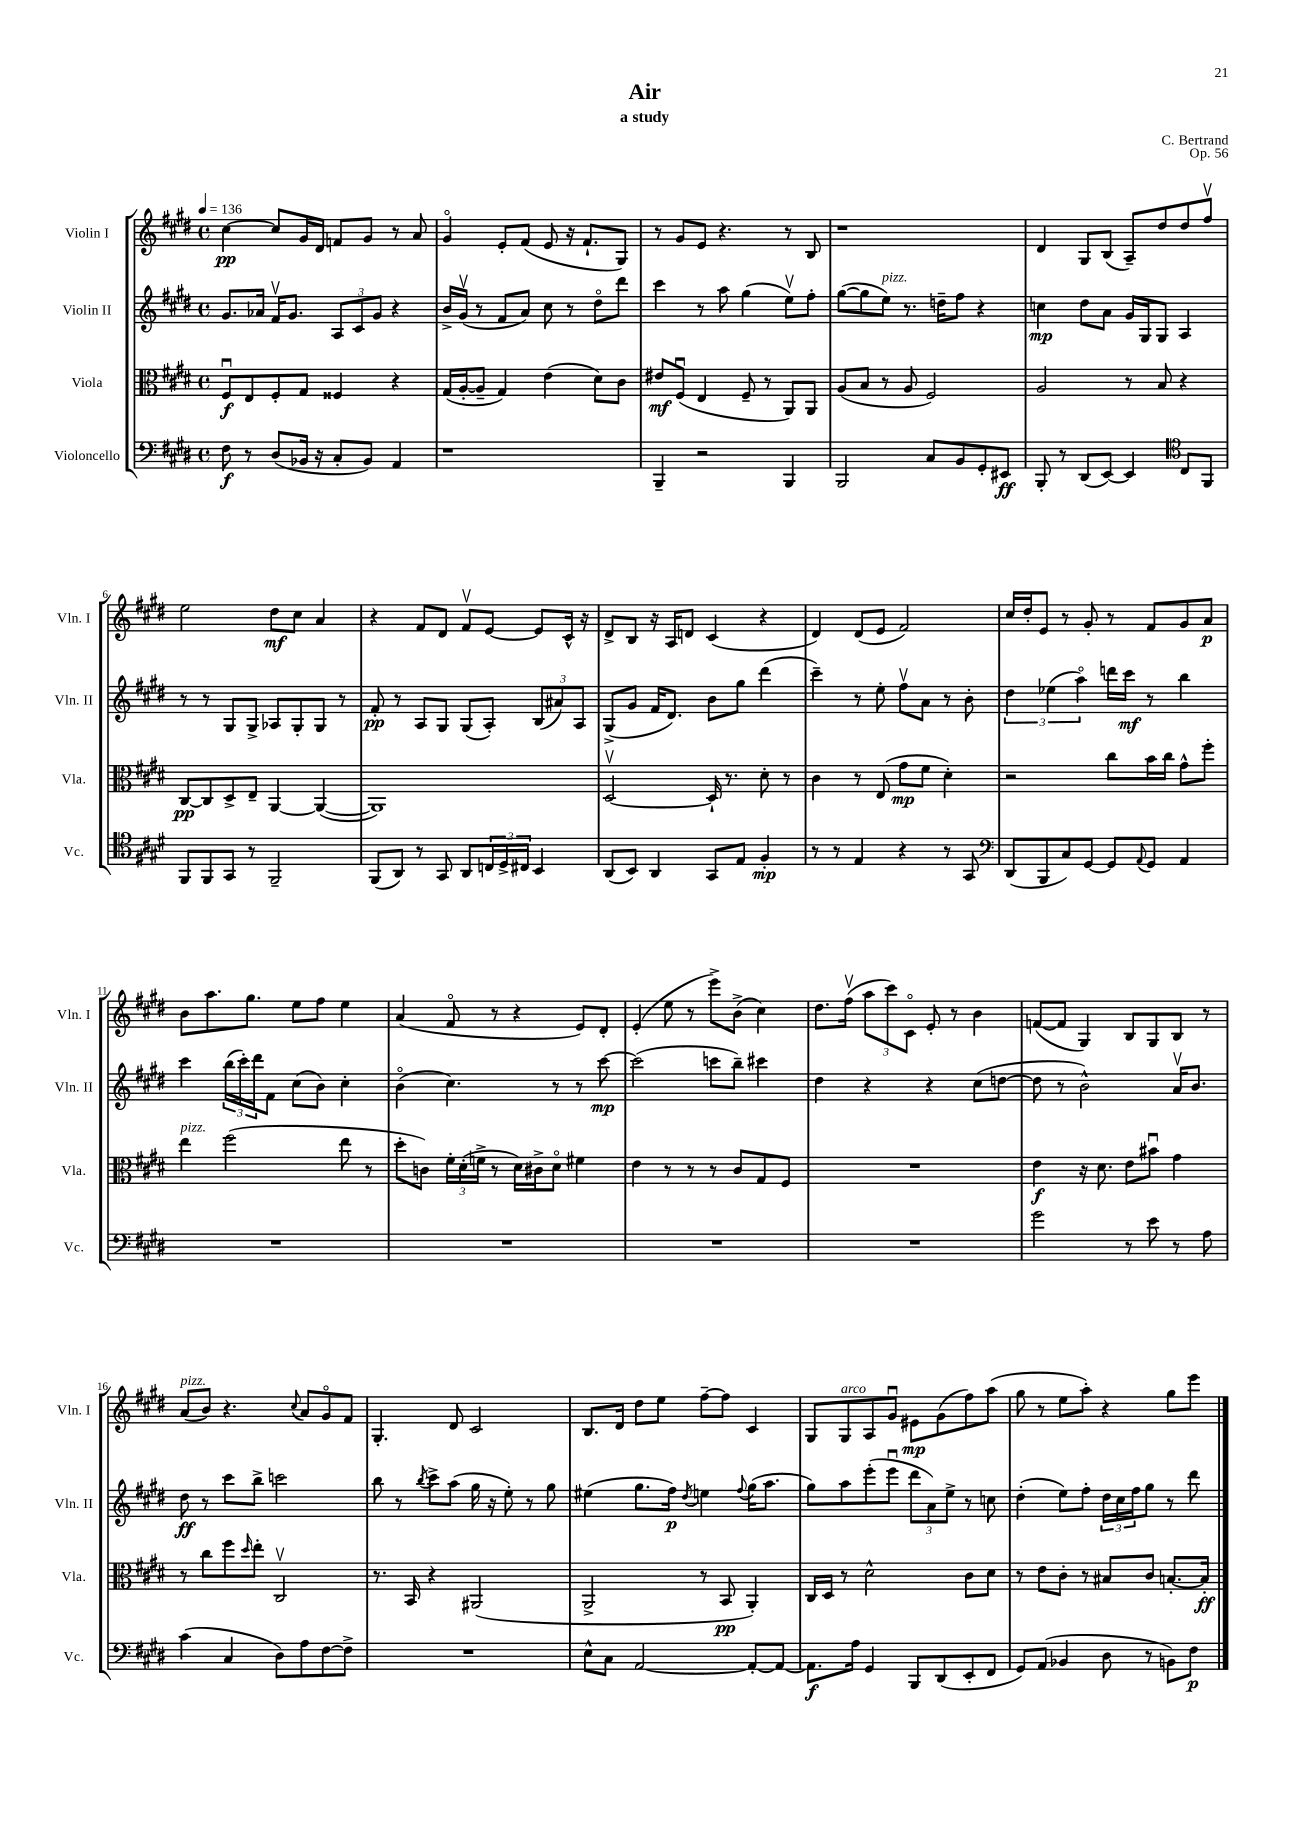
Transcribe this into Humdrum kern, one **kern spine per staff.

**kern	**kern	**kern	**kern
*staff4	*staff3	*staff2	*staff1
*clefF4	*clefC3	*clefG2	*clefG2
*k[f#c#g#d#]	*k[f#c#g#d#]	*k[f#c#g#d#]	*k[f#c#g#d#]
*M4/4	*M4/4	*M4/4	*M4/4
*met(c)	*met(c)	*met(c)	*met(c)
*MM136	*MM136	*MM136	*MM136
8F#	8F#u	8.g#	[4cc#
8r	8E	.	.
.	.	16a-	.
(8D#	8F#'	16f#v	8cc#]
.	.	8.g#	.
16BB-	8G#	.	16g#
16r	.	.	16d#
8C#'	4F##	12A	8f
.	.	12c#	.
8BB-)	.	.	8g#
.	.	12g#	.
4AA	4r	4r	8r
.	.	.	8a
=	=	=	=
1r	(16G#	16b^	4g#o
.	[16A'	(16g#v	.
.	8A~]	8r	.
.	4G#)	8f#	8e'
.	.	8a)	(8f#
.	(4e	8cc#	8e
.	.	8r	16r
.	.	.	8.f#`
.	8d#)	8dd#o	.
.	8c#	8ddd#	8G#)
=	=	=	=
4BBB~	8e#	4ccc#	8r
.	(8F#u	.	8g#
2r	4E	8r	8e
.	.	8aa	4.r
.	8F#~	(4gg#	.
.	8r	.	.
4BBB	8AA)	8eev)	8r
.	8AA	8ff#'	8B
=	=	=	=
2BBB	(8A	([8gg#	1r
.	8B	8gg#]	.
.	8r	8ee)	.
.	8A	8.r	.
8C#	2F#)	.	.
.	.	16dd~	.
8BB	.	8ff#	.
8GG#'	.	4r	.
8EE#	.	.	.
=	=	=	=
8BBB'	2A	4cc	4d#
8r	.	.	.
(8DD#	.	8dd#	8G#
[8EE)	.	8a	(8B
4EE]	8r	16g#	8A~)
.	.	16G#	.
.	8B	8G#	8dd#
*clefC4	*	*	*
8C#	4r	4A	8dd#
8FF#	.	.	8ff#v
=	=	=	=
8FF#	[8C#	8r	2ee
8FF#	8C#]	8r	.
8GG#	8D#^	8G#	.
8r	8E~	8G#^	.
2FF#~	[4AA	8A-	8dd#
.	.	8G#'	8cc#
.	(4AA_	8G#	4a
.	.	8r	.
=	=	=	=
(8FF#	1AA])	8f#'	4r
8AA)	.	8r	.
8r	.	8A	8f#
8GG#	.	8G#	8d#
8AA	.	(8G#	8f#v
24C	.	8A')	[8e
24D#^	.	.	.
24C#	.	.	.
4BB	.	(12B	8e]
.	.	12a#)	.
.	.	.	16c#^^
.	.	12A	.
.	.	.	16r
=	=	=	=
(8AA	[2D#v	(8G#^	8d#^
8BB)	.	8g#	8B
4AA	.	16f#	16r
.	.	8.d#)	16A
.	.	.	8d
8GG#	16D#`]	8b	(4c#
.	8.r	.	.
8E	.	8gg#	.
4F#'	8d#'	(4ddd#	4r
.	8r	.	.
=	=	=	=
8r	4c#	4ccc#~)	4d#)
8r	.	.	.
4E	8r	8r	(8d#
.	(8E	8ee'	8e
4r	8g#	8ff#v	2f#)
.	8f#	8a	.
8r	4d#')	8r	.
8GG#	.	8b'	.
=	=	=	=
*clefF4	*	*	*
(8DD#	2r	6dd#	16cc#
.	.	.	16dd#'
8BBB	.	.	8e
.	.	(6ee-	.
8C#)	.	.	8r
.	.	6aao)	.
[8GG#	.	.	8g#'
8GG#]	8cc#	16ddd	8r
.	.	16ccc#	.
8qqAA	.	.	.
8GG#	16b	8r	8f#
.	16cc#	.	.
4AA	8g#^^	4bb	8g#
.	8ff#'	.	8a
=	=	=	=
1r	4ee	4ccc#	8b
.	.	.	8.aa
.	(2ff#	(24bb	.
.	.	24ccc#')	.
.	.	.	8.gg#
.	.	24ddd#	.
.	.	8f#	.
.	.	(8cc#	8ee
.	.	8b)	8ff#
.	8ee	4cc#'	4ee
.	8r	.	.
=	=	=	=
1r	8dd#'	(4bo	(4a
.	8c)	.	.
.	24f#'	4.cc#)	8f#o
.	(24d#'	.	.
.	24f^	.	.
.	8r	.	8r
.	16d#)	.	4r
.	16c#^	.	.
.	8d#o	8r	.
.	4f#	8r	8e)
.	.	[8ccc#	8d#'
=	=	=	=
1r	4e	(2ccc#]	(4e'
.	8r	.	8ee
.	8r	.	8r
.	8r	8ccc	8eee^)
.	8c#	8bb~)	(8b^
.	8G#	4ccc#	4cc#)
.	8F#	.	.
=	=	=	=
1r	1r	4dd#	8.dd#
.	.	.	(16ff#v
.	.	4r	12aa
.	.	.	12ccc#)
.	.	.	12c#o
.	.	4r	8e'
.	.	.	8r
.	.	(8cc#	4b
.	.	[8dd	.
=	=	=	=
2g#	4e	8dd]	([8f
.	.	8r	8f]
.	16r	2b^^)	4G#)
.	8.d#	.	.
8r	8e	.	8B
8e	8b#u	.	8G#
8r	4g#	16av	8B
.	.	8.b	.
8A	.	.	8r
=	=	=	=
(4c#	8r	8dd#	(8a
.	8cc#	8r	8b)
4C#	8ff#	8ccc#	4.r
.	16qqdd#	.	.
.	8ee'	8bb^	.
8D#)	2C#v	2ccc	.
.	.	.	8qqcc#
8A	.	.	8a
[8F#	.	.	8g#o
8F#^]	.	.	8f#
=	=	=	=
1r	8.r	8bb	4.G#'
.	.	8r	.
.	16BB	.	.
.	.	8qbb	.
.	4r	8ccc#^	.
.	.	(8aa	8d#
.	(2AA#	16gg#	2c#
.	.	16r	.
.	.	8ee')	.
.	.	8r	.
.	.	8gg#	.
=	=	=	=
8E^^	2AA^	(4ee#	8.B
8C#	.	.	.
.	.	.	16d#
[2AA	.	8.gg#	8dd#
.	.	.	8ee
.	.	16ff#)	.
.	.	8qdd#	.
.	8r	4ee	[8ff#~
.	8BB	.	8ff#]
.	.	8qqff#	.
8AA'_	4AA')	(16gg#	4c#
.	.	8.aa	.
8AA_	.	.	.
=	=	=	=
8.AA]	16C#	8gg#)	8G#
.	16D#	.	.
.	8r	8aa	8G#
16A	.	.	.
4GG#	2d#^^	(8eee'	8A
.	.	8eeeu	8g#u
8BBB	.	12ddd#	8e#
.	.	12a)	.
(8DD#	.	.	(8g#
.	.	12ee^	.
8EE'	8c#	8r	8ff#)
8FF#	8d#	8cc	(8aa
=	=	=	=
8GG#)	8r	(4dd#'	8gg#
(8AA	8e	.	8r
4BB-	8c#'	8ee)	8ee
.	8r	8ff#'	8aa')
8D#	8B#	24dd#	4r
.	.	24cc#	.
.	.	24ff#	.
8r	8c#	8gg#	.
8BB)	[8.B'	8r	8gg#
8F#	.	8ddd#	8eee
.	16B']	.	.
==	==	==	==
*-	*-	*-	*-
